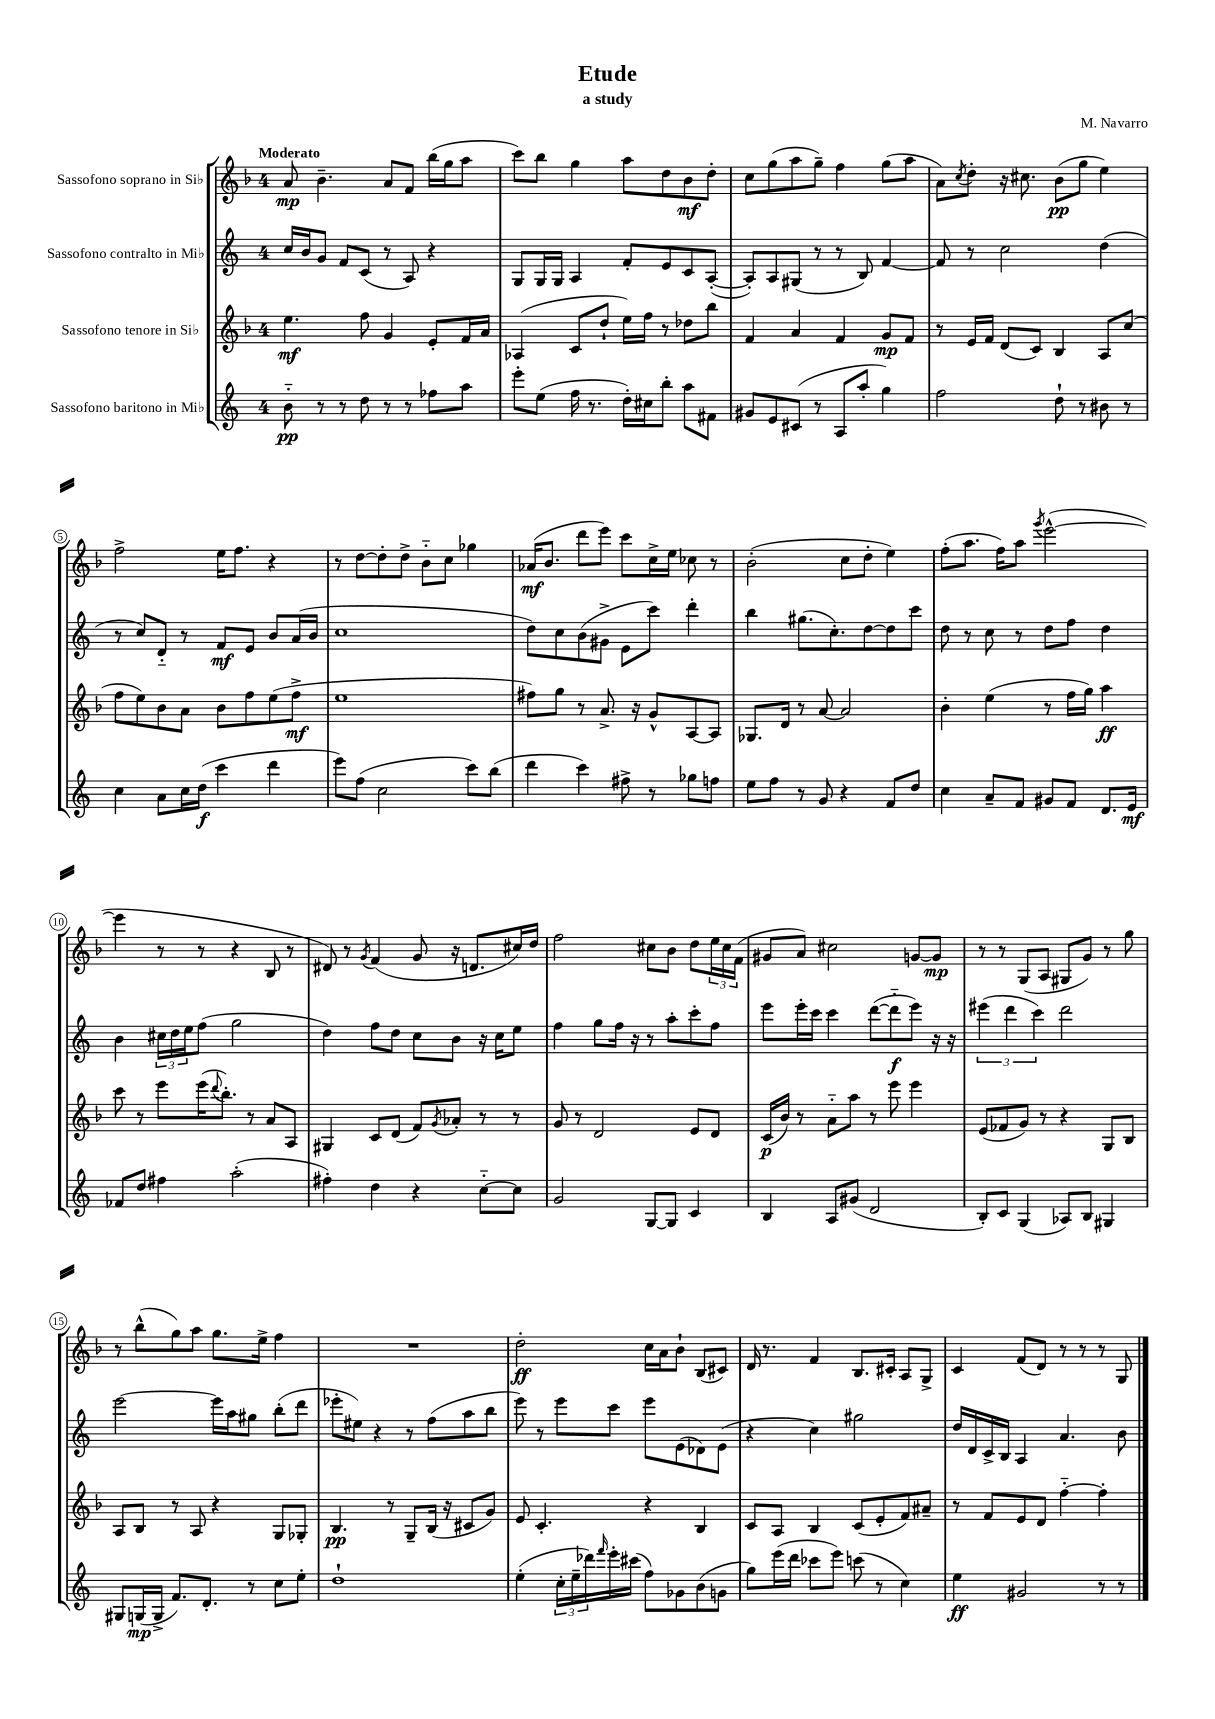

**kern	**dynam	**kern	**dynam	**kern	**dynam	**kern	**dynam
*part4	*part4	*part3	*part3	*part2	*part2	*part1	*part1
*staff4	*staff4	*staff3	*staff3	*staff2	*staff2	*staff1	*staff1
*I"Sassofono baritono in Mi♭	*	*I"Sassofono tenore in Si♭	*	*I"Sassofono contralto in Mi♭	*	*I"Sassofono soprano in Si♭	*
*clefG2	*	*clefG2	*	*clefG2	*	*clefG2	*
*k[]	*	*k[b-]	*	*k[]	*	*k[b-]	*
*M4/4	*	*M4/4	*	*M4/4	*	*M4/4	*
=1	=1	=1	=1	=1	=1	=1	=1
!	!	!	!	!	!	!LO:TX:a:B:t=Moderato	!
8b\	pp	4.ee\	mf	16cc/LL	.	8a/	mp
.	.	.	.	16b/J	.	.	.
8r	.	.	.	8g/J	.	4.b-~\	.
8r	.	.	.	8f/L	.	.	.
8dd\	.	8ff\	.	(8c/J	.	.	.
8r	.	4g/	.	8r	.	8a/L	.
8r	.	.	.	8A/)	.	8f/J	.
8ff-X\L	.	8e'/L	.	4r	.	(16bb-\LL	.
.	.	.	.	.	.	16gg\J	.
8aa\J	.	16f/L	.	.	.	8aa\J	.
.	.	16a/JJ	.	.	.	.	.
=2	=2	=2	=2	=2	=2	=2	=2
8eee'\L	.	(4A-X/	.	8G/L	.	8ccc\L)	.
(8ee\J	.	.	.	16G/L	.	8bb-\J	.
.	.	.	.	16G/JJ	.	.	.
16ff\	.	8c/L	.	4A/	.	4gg\	.
8.r	.	.	.	.	.	.	.
.	.	8dd`/J	.	.	.	.	.
16dd'\LL)	.	16ee\LL)	.	8f'/L	.	8aa\L	.
16cc#X\J	.	16ff\JJ	.	.	.	.	.
8bb'\J	.	8r	.	8e/	.	8dd\	.
8aa\L	.	8dd-X\L	.	8c/	.	8b-\	mf
8f#X\J	.	8bb-\J	.	([8A'/J	.	8dd'\J	.
=3	=3	=3	=3	=3	=3	=3	=3
8g#X/L	.	4f/	.	8A'/L])	.	8cc\L	.
8e/	.	.	.	8A/	.	(8gg\	.
(8c#X/J	.	4a/	.	(8G#X/J	.	8aa\	.
8r	.	.	.	8r	.	8gg~\J)	.
8A/L	.	4f/	.	8r	.	4ff\	.
8aa'/J	.	.	.	8B/)	.	.	.
4gg\)	.	8g/L	mp	[4f/	.	(8gg\L	.
.	.	8f/J	.	.	.	8aa\J	.
=4	=4	=4	=4	=4	=4	=4	=4
2ff\	.	8r	.	8f/]	.	8a\L)	.
.	.	.	.	.	.	8qcc/	.
.	.	16e/LL	.	8r	.	8dd'\J	.
.	.	16f/JJ	.	.	.	.	.
.	.	(8d/L	.	2cc\	.	16r	.
.	.	.	.	.	.	8.cc#X\	.
.	.	8c/J)	.	.	.	.	.
8dd`\	.	4B-/	.	.	.	(8b-\L	pp
8r	.	.	.	.	.	8gg\J	.
8b#X\	.	8A/L	.	(4dd\	.	4ee\)	.
8r	.	(8cc/J	.	.	.	.	.
!!LO:LB:g=z
=5	=5	=5	=5	=5	=5	=5	=5
4cc\	.	8ff\L	.	8r	.	2ff^\	.
.	.	8ee\)	.	8cc/L)	.	.	.
8a\L	.	8b-\	.	8d/J	.	.	.
16cc\L	.	8a\J	.	8r	.	.	.
(16dd\JJ	f	.	.	.	.	.	.
4ccc\	.	8b-\L	.	8f/L	mf	16ee\KL	.
.	.	.	.	.	.	8.ff\J	.
.	.	8ff\	.	8e/J	.	.	.
4ddd\	.	(8ee\	.	8b/L	.	4r	.
.	.	8ff^\J	mf	(16a/L	.	.	.
.	.	.	.	16b/JJ	.	.	.
=6	=6	=6	=6	=6	=6	=6	=6
8eee\L)	.	1ee	.	1cc	.	8r	.
(8ff\J	.	.	.	.	.	[8dd\L	.
2cc\	.	.	.	.	.	8dd'\]	.
.	.	.	.	.	.	8dd^\J	.
.	.	.	.	.	.	8b-\L	.
.	.	.	.	.	.	8cc\J	.
8ccc\L)	.	.	.	.	.	4gg-X\	.
(8bb\J	.	.	.	.	.	.	.
=7	=7	=7	=7	=7	=7	=7	=7
4ddd\	.	8ff#X\L)	.	8dd\L)	.	(16a-X/KL	mf
.	.	.	.	.	.	8.b-/J	.
.	.	8gg\J	.	8cc\	.	.	.
4ccc\)	.	8r	.	(8b\	.	8ddd\L	.
.	.	8.a^/	.	8g#X^\J	.	8eee\J)	.
8ff#X^\	.	.	.	8e\L	.	8ccc\L	.
.	.	16r	.	.	.	.	.
8r	.	8g^^/L	.	8ccc\J)	.	16cc^\L	.
.	.	.	.	.	.	16ee\JJ	.
8gg-X\L	.	[8A/	.	4ddd'\	.	8cc-X\	.
8ffn\J	.	8A/J]	.	.	.	8r	.
=8	=8	=8	=8	=8	=8	=8	=8
8ee\L	.	8.G-X/L	.	4bb\	.	(2b-'\	.
8ff\J	.	.	.	.	.	.	.
.	.	16d/Jk	.	.	.	.	.
8r	.	8r	.	(8.gg#X\L	.	.	.
8g/	.	[8a/	.	.	.	.	.
.	.	.	.	8.cc'\)	.	.	.
4r	.	2a/]	.	.	.	8cc\L	.
.	.	.	.	[8dd\	.	8dd'\J	.
8f/L	.	.	.	8dd\]	.	4ee\)	.
8dd/J	.	.	.	8ccc\J	.	.	.
=9	=9	=9	=9	=9	=9	=9	=9
4cc\	.	4b-'\	.	8dd\	.	(8ff'\L	.
.	.	.	.	8r	.	8.aa\J	.
8a~/L	.	(4ee\	.	8cc\	.	.	.
.	.	.	.	.	.	16ff\KL)	.
8f/J	.	.	.	8r	.	8aa\J	.
.	.	.	.	.	.	8qggg/	.
8g#X/L	.	8r	.	8dd\L	.	([2eee^^\	.
8f/J	.	16ff\LL	.	8ff\J	.	.	.
.	.	16gg\JJ)	.	.	.	.	.
8.d/L	.	4aa\	ff	4dd\	.	.	.
16e/Jk	mf	.	.	.	.	.	.
!!LO:LB:g=z
=10	=10	=10	=10	=10	=10	=10	=10
8f-X/L	.	8ccc\	.	4b\	.	4eee\]	.
8dd/J	.	8r	.	.	.	.	.
4ff#X\	.	8eee\L	.	24cc#X\LL	.	8r	.
.	.	.	.	24dd\	.	.	.
.	.	.	.	24ee\J	.	.	.
.	.	(16eee\K	.	(8ff\J	.	8r	.
.	.	8qqddd/	.	.	.	.	.
.	.	8.bb-'\J)	.	.	.	.	.
(2aa'\	.	.	.	2gg\	.	4r	.
.	.	8r	.	.	.	.	.
.	.	8a/L	.	.	.	8B-/	.
.	.	8A/J	.	.	.	8r	.
=11	=11	=11	=11	=11	=11	=11	=11
4ff#X'\)	.	4G#X/	.	4dd\)	.	8d#X/)	.
.	.	.	.	.	.	8r	.
.	.	.	.	.	.	8qg/	.
4dd\	.	8c/L	.	8ff\L	.	(4f/	.
.	.	(8d/J	.	8dd\J	.	.	.
4r	.	8f/L)	.	8cc\L	.	8g/	.
.	.	8qg/	.	.	.	.	.
.	.	8a-X'/J	.	8b\J	.	16r	.
.	.	.	.	.	.	8.dn/L	.
[8cc\L	.	8r	.	16r	.	.	.
.	.	.	.	16cc\KL	.	.	.
8cc\J]	.	8r	.	8ee\J	.	16cc#X/L)	.
.	.	.	.	.	.	16dd/JJ	.
=12	=12	=12	=12	=12	=12	=12	=12
2g/	.	8g/	.	4ff\	.	2ff\	.
.	.	8r	.	.	.	.	.
.	.	2d/	.	8gg\L	.	.	.
.	.	.	.	16ff\Jk	.	.	.
.	.	.	.	16r	.	.	.
[8G/L	.	.	.	8r	.	8cc#X\L	.
8G/J]	.	.	.	8aa'\L	.	8b-\J	.
4c/	.	8e/L	.	8ccc'\	.	8dd\L	.
.	.	8d/J	.	8ff\J	.	24ee\L	.
.	.	.	.	.	.	24cc#\	.
.	.	.	.	.	.	(24f\JJ	.
=13	=13	=13	=13	=13	=13	=13	=13
4B/	.	(16c/LL	p	8eee\L	.	8g#X/L	.
.	.	16b-/JJ)	.	.	.	.	.
.	.	8r	.	16eee'\L	.	8a/J)	.
.	.	.	.	16ccc\JJ	.	.	.
8A/L	.	8a\L	.	4ccc\	.	2cc#X\	.
(8g#X/J	.	8aa\J	.	.	.	.	.
2d/	.	8r	.	([8ddd\L	.	.	.
.	.	8eee\	.	8ddd\]	f	.	.
.	.	4eee\	.	8eee\J)	.	[8gn/L	.
.	.	.	.	16r	.	8g/J]	mp
.	.	.	.	16r	.	.	.
=14	=14	=14	=14	=14	=14	=14	=14
8B'/L)	.	(8e/L	.	(6eee#X\	.	8r	.
8c/J	.	8f-X/	.	.	.	8r	.
.	.	.	.	6ddd\	.	.	.
(4G/	.	8g/J)	.	.	.	(8G/L	.
.	.	.	.	6ccc\)	.	.	.
.	.	8r	.	.	.	8A/J	.
8A-X/L)	.	4r	.	2ddd\	.	8G#X/L	.
8B/J	.	.	.	.	.	8g/J)	.
4G#X/	.	8G/L	.	.	.	8r	.
.	.	8B-/J	.	.	.	8gg\	.
!!LO:LB:g=z
=15	=15	=15	=15	=15	=15	=15	=15
8G#X/L	.	8A/L	.	[2eee\	.	8r	.
(16Gn/L	mp	8B-/J	.	.	.	(8bb-^^\L	.
16G^/JJ	.	.	.	.	.	.	.
8.f/L)	.	8r	.	.	.	8gg\)	.
.	.	8A/	.	.	.	8aa\J	.
8.d'/J	.	.	.	.	.	.	.
.	.	4r	.	16eee\LL]	.	8.gg\L	.
.	.	.	.	16aa\J	.	.	.
8r	.	.	.	8gg#X\J	.	.	.
.	.	.	.	.	.	16ee^\Jk	.
8cc\L	.	8G/L	.	(8bb'\L	.	4ff\	.
8ee'\J	.	8G-X'/J	.	8ddd\J	.	.	.
=16	=16	=16	=16	=16	=16	=16	=16
1dd`	.	4.B-/	pp	8eee-X'\L	.	1r	.
.	.	.	.	8ee#X\J)	.	.	.
.	.	.	.	4r	.	.	.
.	.	8r	.	.	.	.	.
.	.	8G~/L	.	8r	.	.	.
.	.	(16B-/Jk	.	(8ff\L	.	.	.
.	.	16r	.	.	.	.	.
.	.	8c#X/L	.	8aa\	.	.	.
.	.	8g/J)	.	8bb\J	.	.	.
=17	=17	=17	=17	=17	=17	=17	=17
(4ee'\	.	8e/	.	8eee\)	.	2dd'\	ff
.	.	4.c'/	.	8r	.	.	.
24cc'\LL	.	.	.	8eee\L	.	.	.
24ee~\	.	.	.	.	.	.	.
24ddd-X\)	.	.	.	.	.	.	.
16qqfff/	.	.	.	.	.	.	.
16eee'\	.	.	.	8ccc\J	.	.	.
(16ccc#X\JJ	.	.	.	.	.	.	.
8ff\L)	.	4r	.	8eee\L	.	16cc\LL	.
.	.	.	.	.	.	16a\J	.
8g-X\	.	.	.	(8e\	.	8b-`\J	.
(8b\	.	4B-/	.	8d-X\)	.	(8B-/L	.
8gn\J	.	.	.	(8e\J	.	8c#X/J)	.
=18	=18	=18	=18	=18	=18	=18	=18
8gg\L)	.	8c/L	.	4r	.	16d/	.
.	.	.	.	.	.	8.r	.
(16eee\L	.	8A/J	.	.	.	.	.
16ddd\JJ	.	.	.	.	.	.	.
8ccc-X\L	.	4B-/	.	4cc\)	.	4f/	.
8eee\J)	.	.	.	.	.	.	.
(8cccn\	.	(8c/L	.	2gg#X\	.	8.B-/L	.
8r	.	8e'/	.	.	.	.	.
.	.	.	.	.	.	16c#X'/Jk	.
4cc\)	.	8f/)	.	.	.	8A/L	.
.	.	8a#X~/J	.	.	.	8G^/J	.
=19	=19	=19	=19	=19	=19	=19	=19
4ee\	ff	8r	.	16dd/LL	.	4c/	.
.	.	.	.	16d/	.	.	.
.	.	8f/L	.	16c^/	.	.	.
.	.	.	.	16B/JJ	.	.	.
2g#X/	.	8e/	.	4A/	.	(8f/L	.
.	.	8d/J	.	.	.	8d/J)	.
.	.	[4ff\	.	4.a/	.	8r	.
.	.	.	.	.	.	8r	.
8r	.	4ff'\]	.	.	.	8r	.
8r	.	.	.	8b\	.	8G/	.
==	==	==	==	==	==	==	==
*-	*-	*-	*-	*-	*-	*-	*-
